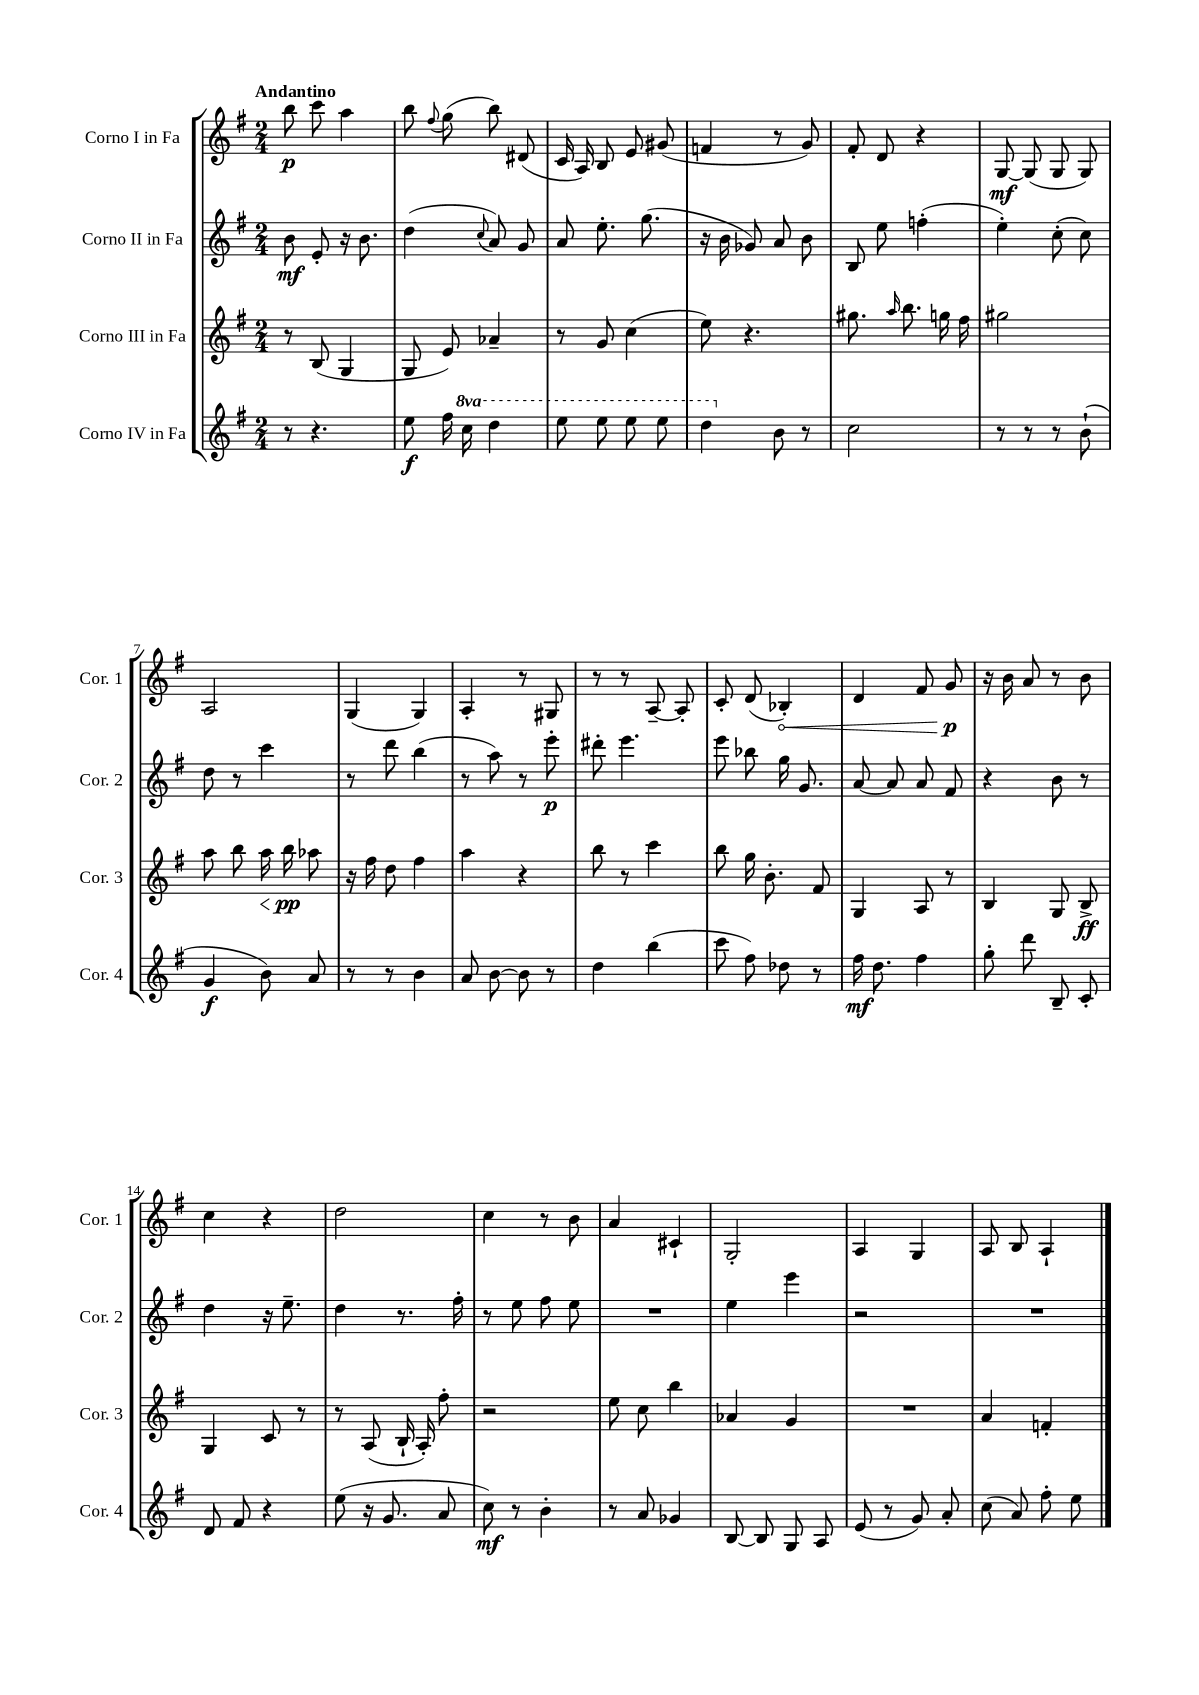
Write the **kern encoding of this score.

**kern	**kern	**kern	**kern
*staff4	*staff3	*staff2	*staff1
*clefG2	*clefG2	*clefG2	*clefG2
*k[f#]	*k[f#]	*k[f#]	*k[f#]
*M2/4	*M2/4	*M2/4	*M2/4
8r	8r	8b	8bb
4.r	(8B	8e'	8ccc
.	4G	16r	4aa
.	.	8.b	.
=	=	=	=
8ee	8G	(4dd	8bb
.	.	.	8qqff#
16ff#	8e)	.	(8gg
16ccc	.	.	.
.	.	8qqcc	.
4ddd	4a-~	8a)	8bb)
.	.	8g	(8d#
=	=	=	=
8eee	8r	8a	16c
.	.	.	16A)
8eee	8g	8.ee'	8B
8eee	(4cc	.	8e
.	.	(8.gg	.
8eee	.	.	(8g#
=	=	=	=
4ddd	8ee)	16r	4f
.	.	16b	.
.	4.r	8g-)	.
8b	.	8a	8r
8r	.	8b	8g)
=	=	=	=
2cc	8.gg#	8B	8f#'
.	.	8ee	8d
.	16qqaa	.	.
.	8.bb	.	.
.	.	(4ff'	4r
.	16gg	.	.
.	16ff#	.	.
=	=	=	=
8r	2gg#	4ee')	[8G
8r	.	.	(8G]
8r	.	(8cc'	8G
(8b`	.	8cc)	8G)
=	=	=	=
4g	8aa	8dd	2A
.	8bb	8r	.
8b)	16aa	4ccc	.
.	16bb	.	.
8a	8aa-	.	.
=	=	=	=
8r	16r	8r	(4G
.	16ff#	.	.
8r	8dd	8ddd	.
4b	4ff#	(4bb	4G)
=	=	=	=
8a	4aa	8r	4A'
[8b	.	8aa)	.
8b]	4r	8r	8r
8r	.	8eee'	8G#
=	=	=	=
4dd	8bb	8ddd#'	8r
.	8r	4.eee	8r
(4bb	4ccc	.	[8A~
.	.	.	8A']
=	=	=	=
8ccc	8bb	8eee	8c'
8ff#)	16gg	8bb-	(8d
.	8.b'	.	.
8dd-	.	16gg	4B-')
.	.	8.g	.
8r	8f#	.	.
=	=	=	=
16ff#	4G	[8a	4d
8.dd	.	.	.
.	.	8a]	.
4ff#	8A	8a	8f#
.	8r	8f#	8g
=	=	=	=
8gg'	4B	4r	16r
.	.	.	16b
8ddd	.	.	8a
8B~	8G	8b	8r
8c'	8B^	8r	8b
=	=	=	=
8d	4G	4dd	4cc
8f#	.	.	.
4r	8c	16r	4r
.	.	8.ee~	.
.	8r	.	.
=	=	=	=
(8ee	8r	4dd	2dd
16r	(8A	.	.
8.g	.	.	.
.	16B`	8.r	.
.	16A')	.	.
8a	8ff#'	.	.
.	.	16ff#'	.
=	=	=	=
8cc)	2r	8r	4cc
8r	.	8ee	.
4b'	.	8ff#	8r
.	.	8ee	8b
=	=	=	=
8r	8ee	2r	4a
8a	8cc	.	.
4g-	4bb	.	4c#`
=	=	=	=
[8B	4a-	4ee	2G'
8B]	.	.	.
8G	4g	4eee	.
8A	.	.	.
=	=	=	=
(8e	2r	2r	4A
8r	.	.	.
8g)	.	.	4G
8a'	.	.	.
=	=	=	=
(8cc	4a	2r	8A
8a)	.	.	8B
8ff#'	4f'	.	4A`
8ee	.	.	.
==	==	==	==
*-	*-	*-	*-
